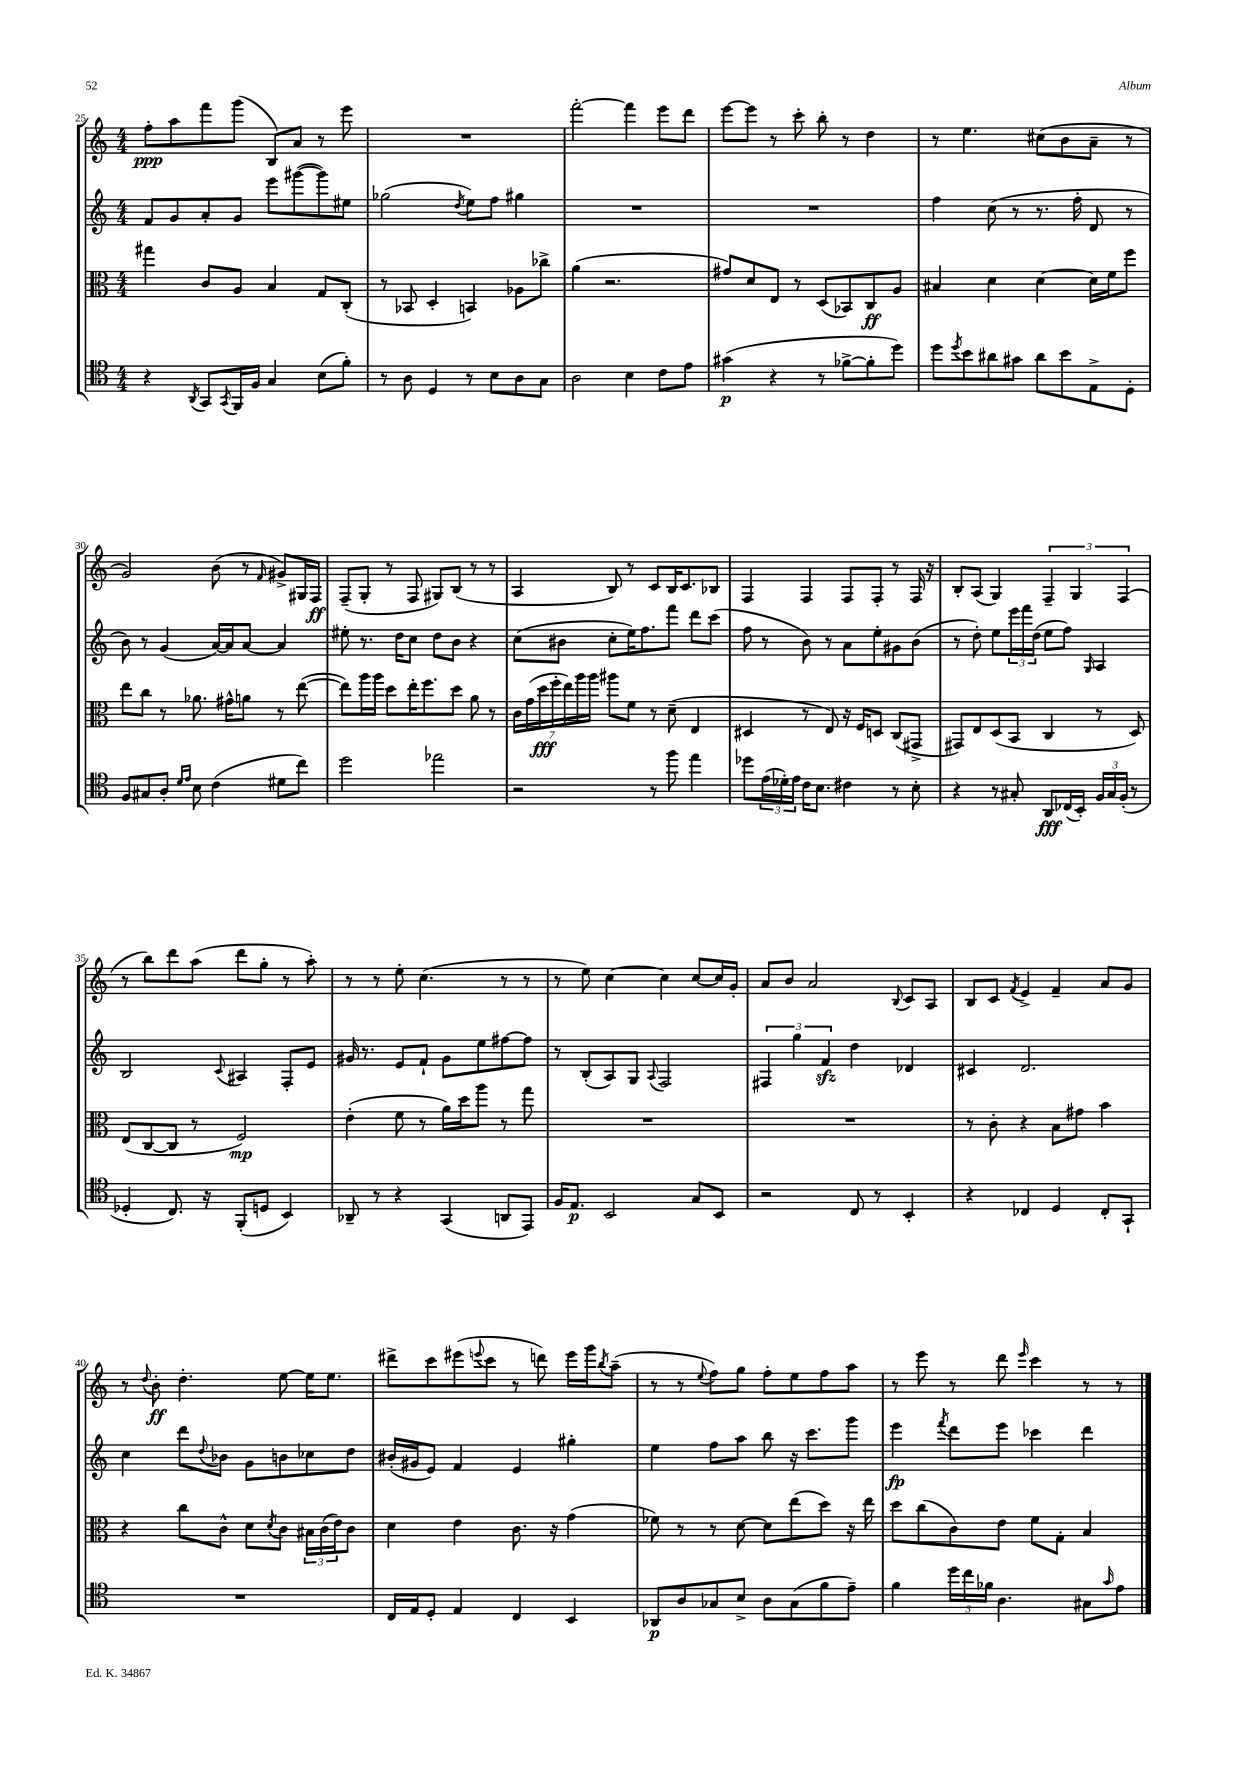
<<
\new StaffGroup <<
\new Staff = "s0" {
    \clef treble \key c \major \numericTimeSignature \time 4/4
    f''8-.\ppp a''8 f'''8 g'''8( b8) a'8 r8 e'''8 |
    R1 |
    f'''2~-. f'''4 e'''8 d'''8 |
    e'''8~ e'''8 r8 c'''8-. b''8-. r8 d''4 |
    r8 e''4. cis''8( b'8 a'8-- r8 |
    g'2) b'8( r8 \grace { f'16 } gis'8->) gis16 f16\ff |
    f8--( g8-. r8 f8 gis8) b8( r8 r8 |
    a4 b8) r8 c'8 b16 c'8. bes8 |
    f4 f4 f8 f8-. r8 f16 r16 |
    b8-. a8( g4) \tuplet 3/2 { f4-- g4 f4( } |
    r8 b''8) d'''8 a''8( d'''8 g''8-. r8 a''8-.) |
    r8 r8 e''8-. c''4.( r8 r8 |
    r8 e''8) c''4~ c''4 c''8~ c''16 g'16-. |
    a'8 b'8 a'2 \appoggiatura { b8 } c'8 a8 |
    b8 c'8 \acciaccatura { f'8 } e'4-> f'4-- a'8 g'8 |
    r8 \appoggiatura { d''8 } b'8-.\ff d''4.-. e''8~ e''16 e''8. |
    dis'''8-> c'''8 eis'''8( \appoggiatura { e'''8 } c'''8 r8 d'''8) e'''16 g'''16 \acciaccatura { b''8 } a''8--( |
    r8 r8 \appoggiatura { e''8 } f''8) g''8 f''8-. e''8 f''8 a''8 |
    r8 e'''8 r8 d'''8 \grace { e'''16 } c'''4 r8 r8 \bar "|." |
}
\new Staff = "s1" {
    \clef treble \key c \major \numericTimeSignature \time 4/4
    f'8 g'8 a'8-. g'8 e'''8 gis'''8~( gis'''8) eis''8 |
    ges''2( \acciaccatura { d''8 } e''8) f''8 gis''4 |
    R1 |
    R1 |
    f''4 c''8( r8 r8. f''16-. d'8 r8 |
    b'8) r8 g'4( a'16~) a'16 a'8~ a'4 |
    eis''8-. r8. d''16 c''8 d''8 b'8 r4 |
    c''8( bis'8 c''8-. e''16) f''8. f'''8 d'''8 c'''8( |
    f''8 r8 b'8) r8 a'8 e''8-. gis'8 b'8( |
    r8 d''8-.) e''8 \tuplet 3/2 { e'''16 f'''16 d''16( } e''8 f''8) \grace { g16 } a4 |
    b2 \appoggiatura { c'8 } ais4 f8-. e'8 |
    gis'16 r8. e'8 f'8-! gis'8 e''8 fis''8~ fis''8 |
    r8 b8-.( a8) g8 \appoggiatura { a8 } f2 |
    \tuplet 3/2 { fis4 g''4 f'4\sfz } d''4 des'4 |
    cis'4 d'2. |
    c''4 d'''8 \appoggiatura { d''8 } bes'8 g'8 b'8 ces''8 d''8 |
    bis'16-.( gis'16 e'8) f'4 e'4 gis''4-. |
    e''4 f''8 a''8 b''8 r16 c'''8. g'''8 |
    e'''4\fp \acciaccatura { f'''8 } d'''8 e'''8 ces'''4 d'''4 \bar "|." |
}
\new Staff = "s2" {
    \clef alto \key c \major \numericTimeSignature \time 4/4
    gis''4 c'8 a8 b4 g8 c8-.( |
    r8 bes,8 d4-. b,4) aes8 ces''8-> |
    a'4( r2. |
    gis'8) d'8 e8 r8 d8( bes,8) c8\ff a8 |
    bis4 d'4 d'4~ d'16 f'16 f''8 |
    e''8 c''8 r8 aes'8. gis'16-^ a'8 r8 e''8~( |
    e''8) a''16 a''16 d''8 e''16-. f''8. d''8 a'8 r8 |
    \tuplet 7/4 { c'16 g'16( d''16\fff f''16-. e''16) a''16 a''16 } ais''8 f'8 r8 d'8--( e4 |
    dis4 r8 e8) r16 f16 d8 c8( gis,8-> |
    gis,8) e8 d8( b,8 c4 r8 d8) |
    e8( c8~ c8 r8 f2\mp) |
    e'4-.( f'8 r8 a'16) d''16 a''8 r8 g''8 |
    R1 |
    R1 |
    r8 c'8-. r4 b8 gis'8 b'4 |
    r4 c''8 c'8-^ d'8 \acciaccatura { d'8 } c'8 \tuplet 3/2 { bis16 c'16( e'16) } c'8 |
    d'4 e'4 c'8. r16 g'4( |
    fes'8) r8 r8 d'8~ d'8 e''8( d''8) r16 e''16 |
    d''8 c''8( c'8) e'8 f'8 g8-. b4 \bar "|." |
}
\new Staff = "s3" {
    \clef tenor \key c \major \numericTimeSignature \time 4/4
    r4 \acciaccatura { a,8 } g,8 \acciaccatura { g,8 } f,16 f16 g4 b8( f'8-.) |
    r8 a8 d4 r8 b8 a8 g8 |
    a2 b4 c'8 e'8 |
    gis'4\p( r4 r8 fes'8~-> fes'8-. d''8) |
    d''8 \acciaccatura { d''8 } b'8 ais'8 gis'8 ais'8 b'8 e8-> d8-. |
    f8 gis8 a8-. \grace { d'16 e'16 } b8 c'4( dis'8 c''8) |
    d''2 ees''2 |
    r2 r8 f''8 e''4 |
    des''8 \tuplet 3/2 { e'16( des'16-.) e'16 } c'16 b8. cis'4 r8 b8-. |
    r4 r8 gis8-. a,8\fff ces16( b,16-.) \tuplet 3/2 { f16 gis16 f16-.( } r8 |
    des4-. c8.) r16 f,8-.( d8 b,4) |
    aes,8-- r8 r4 g,4( a,8 e,8) |
    f16 e8.\p b,2 g8 b,8 |
    r2 c8 r8 b,4-. |
    r4 ces4 d4 ces8-. g,8-! |
    R1 |
    c16 e16 d8-. e4 c4 b,4 |
    aes,8\p a8 ges8 b8-> a8 ges8( f'8 e'8--) |
    f'4 \tuplet 3/2 { d''16 c''16 fes'16 } a4. gis8 \grace { g'16 } e'8 \bar "|." |
}
>>
>>
\layout { \context { \Score currentBarNumber = #25 } }
